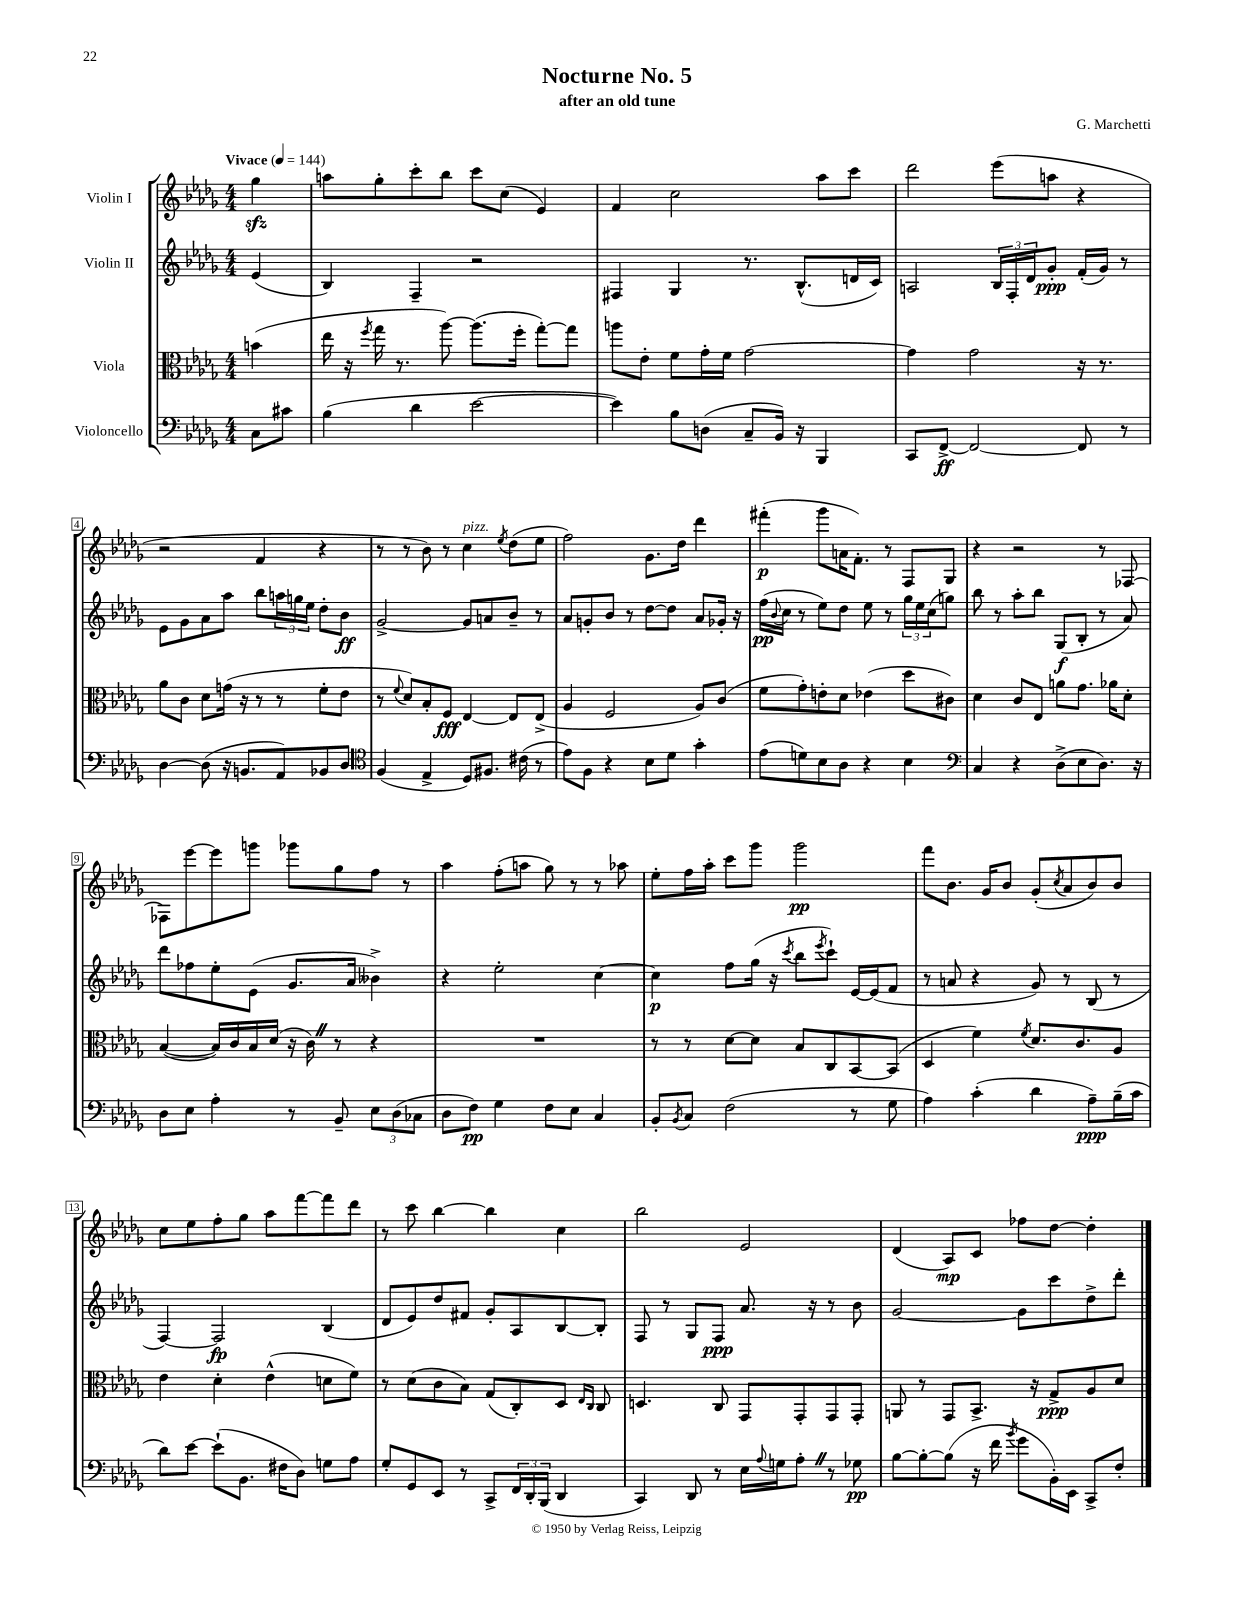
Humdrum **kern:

**kern	**kern	**kern	**kern
*staff4	*staff3	*staff2	*staff1
*clefF4	*clefC3	*clefG2	*clefG2
*k[b-e-a-d-g-]	*k[b-e-a-d-g-]	*k[b-e-a-d-g-]	*k[b-e-a-d-g-]
*M4/4	*M4/4	*M4/4	*M4/4
*MM144	*MM144	*MM144	*MM144
8C	(4b	(4e-	4gg-
8c#	.	.	.
=	=	=	=
(4B-	16ee-	4B-)	8aa
.	16r	.	.
.	8qff	.	.
.	16gg-	.	8gg-'
.	8.r	.	.
4d-	.	4F~	8ccc'
.	[8aa-)	.	8bb-
[2e-	(8.aa-]	2r	8ccc
.	.	.	(8cc
.	16ff'	.	.
.	[8gg-')	.	4e-)
.	8gg-]	.	.
=	=	=	=
4e-])	8aa	4F#	4f
.	8e-'	.	.
8B-	8f	4G-	2cc
(8D	16g-'	.	.
.	16f	.	.
8C~	[2g-	8.r	.
16BB-)	.	.	.
16r	.	(8.B-^^	.
4BBB-	.	.	8aa-
.	.	16d	8ccc
.	.	16c)	.
=	=	=	=
8CC	4g-]	2A	2ddd-
[8FF^	.	.	.
2FF_	2g-	.	.
.	.	24B-	(8eee-
.	.	24F'	.
.	.	24d-	.
.	.	8g-'	8aa
8FF]	16r	(16f'	4r
.	8.r	16g-)	.
8r	.	8r	.
=	=	=	=
[4D-	8a-	8e-	2r
.	8c	8g-	.
(8D-]	8d-	8a-	.
16r	(16g	8aa-	.
8.BB	16r	.	.
.	8r	8bb-	4f
8AA-)	8r	24aa	.
.	.	24gg	.
.	.	24ee-	.
8BB-	8f'	8dd-'	4r
8D-	8e-	8b-	.
=	=	=	=
*clefC4	*	*	*
(4F	8r	[2g-^	8r
.	8qqf	.	.
.	8d-)	.	8r
4E-^	8B-'	.	8b-)
.	8F	.	8r
8D-)	[4E-	8g-]	4cc
8.F#	.	8a	.
.	.	.	8qee-
.	8E-]	8b-~	(8dd-
(16c#	.	.	.
8r	(8E-^	8r	8ee-
=	=	=	=
8e-)	4A-	8a-	2ff)
8F	.	8g'	.
4r	2F	8b-	.
.	.	8r	.
8B-	.	[8dd-	8.g-
8d-	.	8dd-]	.
.	.	.	16dd-
4g-'	8A-)	8a-	4ddd-
.	(8c	16g-'	.
.	.	16r	.
=	=	=	=
(8e-	8f	(16ff	(4fff#'
.	.	8qqb-	.
.	.	16cc	.
8d)	8g-')	8r	.
8B-	8e'	8ee-)	8ggg-
8A-	8d-	8dd-	16a
.	.	.	8.f')
4r	(4e-	8ee-	.
.	.	8r	8r
4B-	8dd-	24gg-	8F
.	.	24ee-	.
.	.	(24cc	.
.	8c#)	8gg)	8G-
=	=	=	=
*clefF4	*	*	*
4C	4d-	8bb-	4r
.	.	8r	.
4r	8c	8aa-'	2r
.	8E-	8bb-	.
(8D-^	8a	(8G-	.
8E-	8.g-	8B-'	.
8.D-)	.	8r	8r
.	16a-	.	.
.	8d-'	8a-)	[8F-
16r	.	.	.
=	=	=	=
8D-	([4B-	8ddd-	8F-]
8E-	.	8ff-	[8eee-
4A-'	16B-])	8ee-'	8eee-]
.	16c	.	.
.	16B-	(8e-	8ggg
.	(16d-	.	.
8r	16r	8.g-	8ggg-
.	16c)	.	.
8BB-~	8r	.	8gg-
.	.	16a-	.
12E-	4r	4b--^)	8ff
(12D-	.	.	.
.	.	.	8r
12C-	.	.	.
=	=	=	=
8D-	1r	4r	4aa-
8F)	.	.	.
4G-	.	2ee-'	(8ff'
.	.	.	8aa
8F	.	.	8gg-)
8E-	.	.	8r
4C	.	[4cc	8r
.	.	.	8aa-
=	=	=	=
8BB-'	8r	4cc]	8ee-'
8qBB-	.	.	.
8C	8r	.	16ff
.	.	.	16aa-'
(2F	[8d-	8ff	8ccc
.	8d-]	(16gg-	8ggg-
.	.	16r	.
.	.	8qccc	.
.	8B-	8bb-	2ggg-
.	.	8qeee-	.
.	8C	8ccc`)	.
8r	[8BB-	[16e-	.
.	.	(16e-]	.
8G-	(8BB-]	8f	.
=	=	=	=
4A-)	4D-	8r	8fff
.	.	8a	8.b-
(4c'	4f)	4r	.
.	.	.	16g-
.	.	.	8b-
.	8qf	.	.
4d-	8.d-	8g-)	(8g-'
.	.	.	8qcc
.	.	8r	8a-
.	8.c	.	.
8A-~)	.	(8B-	8b-)
(16B-~	8A-	8r	8b-
16c	.	.	.
=	=	=	=
8d-)	4e-	[4F)	8cc
[8e-	.	.	8ee-
(8e-`]	4d-'	2F]	8ff'
8.BB-	.	.	8gg-
.	(4e-^^	.	8aa-
16F#	.	.	.
8D-)	.	.	[8fff
8G	8d	(4B-	8fff]
8A-	8f)	.	8ddd-
=	=	=	=
8G-'	8r	8d-	8r
8GG-	(8d-	8e-)	8ccc
8EE-	8c	8dd-	[4bb-
8r	8B-)	8f#	.
8CC^	(8G-	8g-'	4bb-]
24FF	8C')	8A-	.
24DD-'	.	.	.
(24BBB-	.	.	.
4DD-	8D-	[8B-	4cc
.	16qqE-	.	.
.	16qqC	.	.
.	8C	8B-']	.
=	=	=	=
4CC)	4.D	8F	2bb-
.	.	8r	.
8DD-	.	8G-	.
8r	8C	8F	.
16E-	8GG-	8.a-	2e-
8qqA-	.	.	.
16G	.	.	.
8A-'	8GG-'	.	.
.	.	16r	.
8r	8GG-	8r	.
8G-	8GG-'	8b-	.
=	=	=	=
[8B-	8AA	[2g-	(4d-
8B-'_	8r	.	.
(8B-]	8GG-	.	8A-)
16r	8.BB-^	.	8c
16f	.	.	.
8qb-	.	.	.
8g-	.	8g-]	8ff-
.	16r	.	.
16BB-')	8G-^	8ccc	[8dd-
16EE-	.	.	.
8CC^	8A-	8dd-^	4dd-']
8F'	8d-	8ddd-'	.
==	==	==	==
*-	*-	*-	*-
